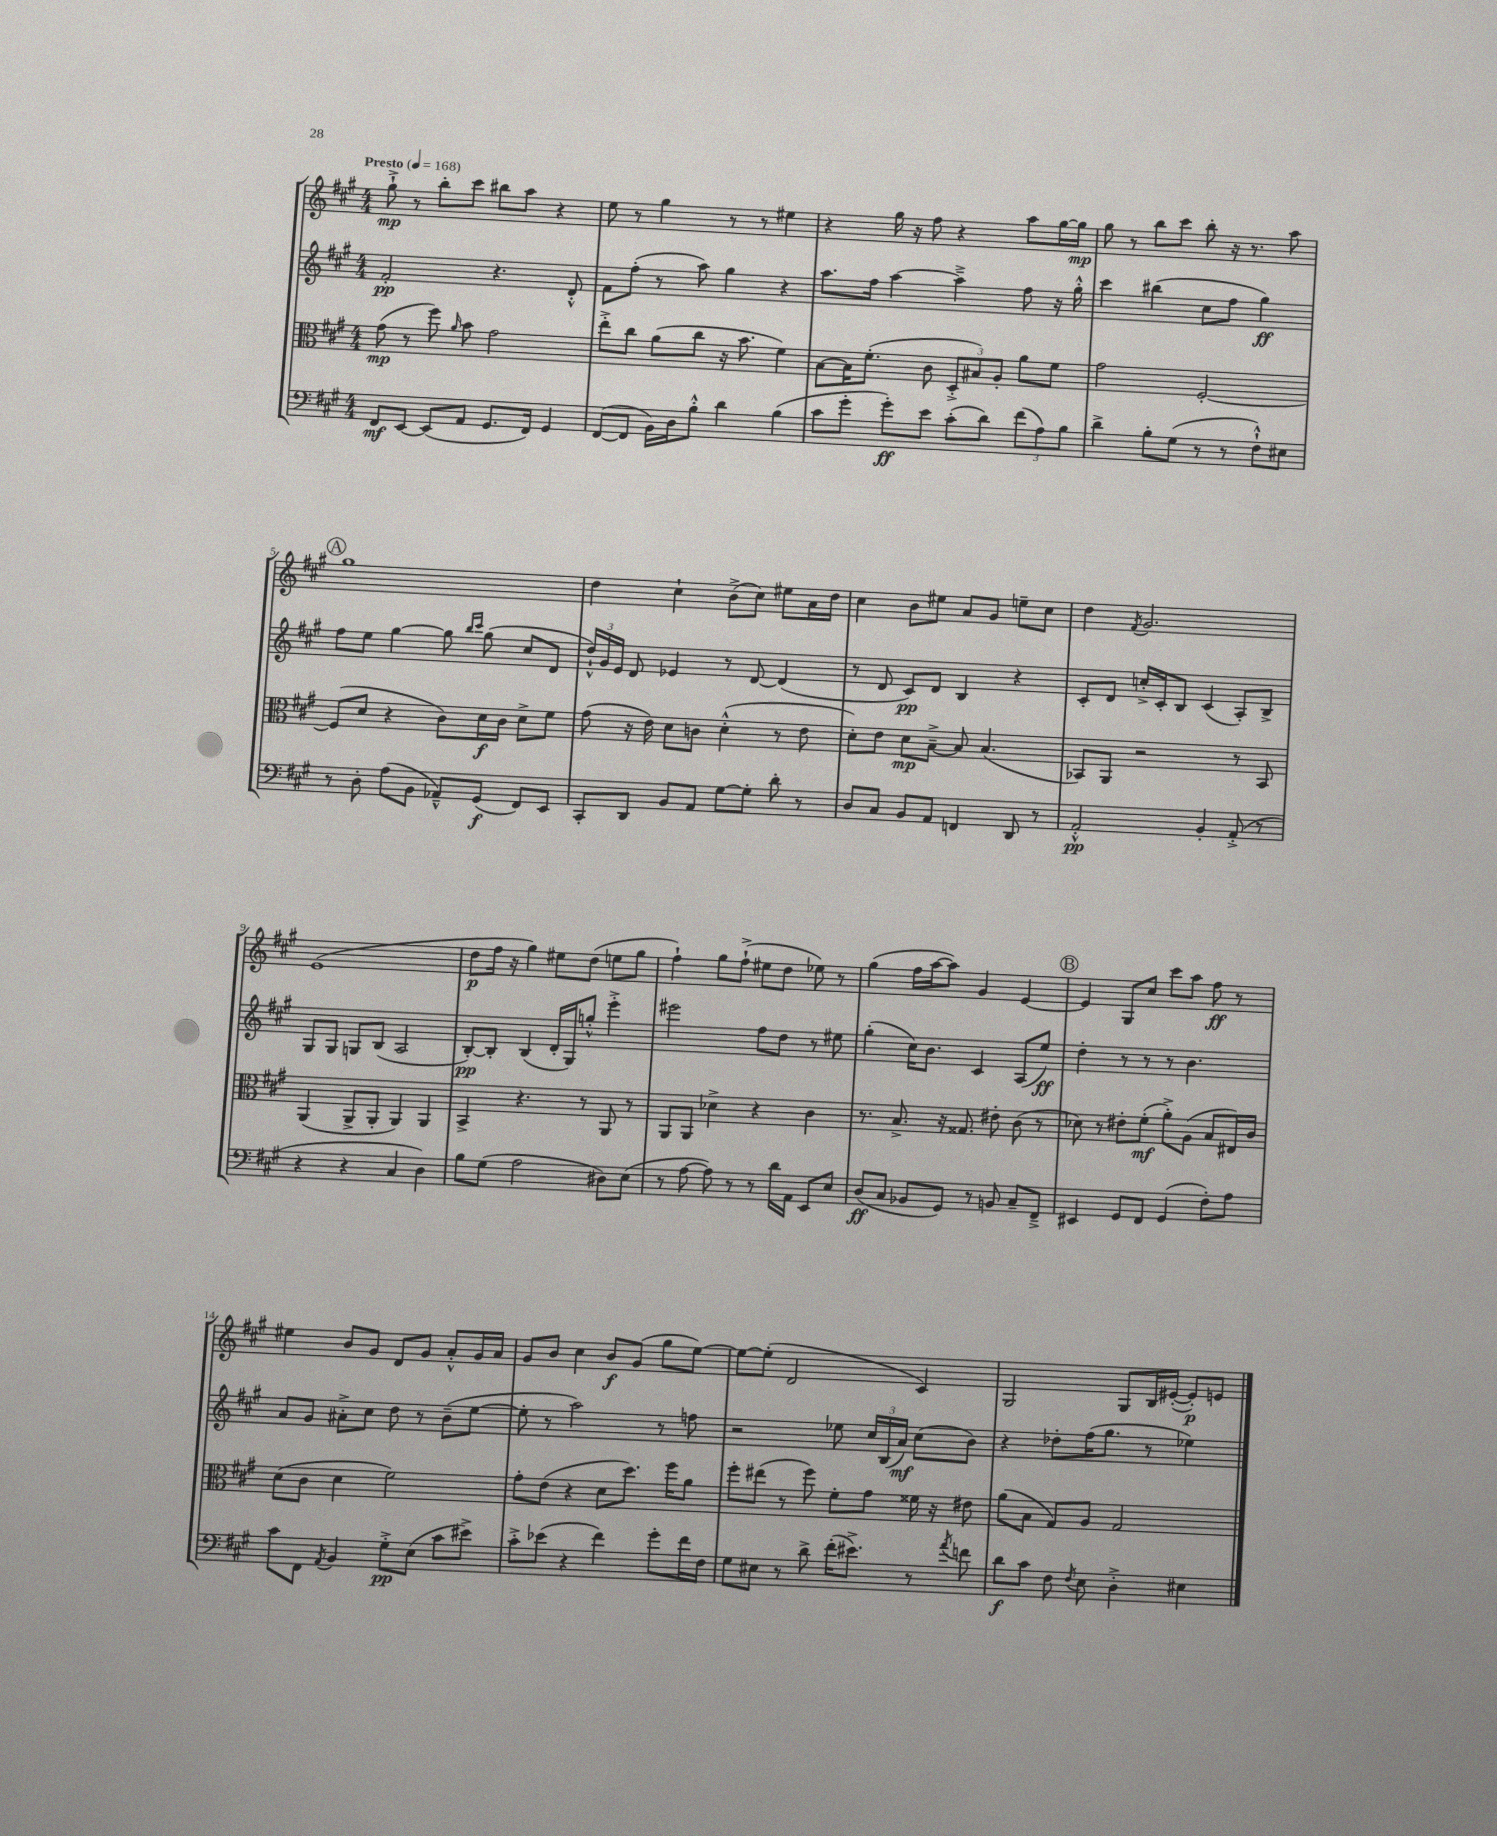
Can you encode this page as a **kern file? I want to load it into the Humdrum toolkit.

**kern	**dynam	**kern	**dynam	**kern	**dynam	**kern	**dynam
*part4	*part4	*part3	*part3	*part2	*part2	*part1	*part1
*staff4	*staff4	*staff3	*staff3	*staff2	*staff2	*staff1	*staff1
*clefF4	*	*clefC3	*	*clefG2	*	*clefG2	*
*k[f#c#g#]	*	*k[f#c#g#]	*	*k[f#c#g#]	*	*k[f#c#g#]	*
*M4/4	*	*M4/4	*	*M4/4	*	*M4/4	*
*MM168	*	*MM168	*	*MM168	*	*MM168	*
=1	=1	=1	=1	=1	=1	=1	=1
!	!	!	!	!	!	!LO:TX:a:B:t=Presto	!
8FF#/L	mf	(8g#\	mp	2f#'/	pp	8gg#`^\	mp
[8EE/J	.	8r	.	.	.	8r	.
(8EE/L]	.	8ff#\)	.	.	.	8bb'\L	.
.	.	16qqa/	.	.	.	.	.
8AA/J	.	8b\	.	.	.	8ccc#\J	.
8.GG#/L	.	2g#\	.	4.r	.	8bb#X\L	.
.	.	.	.	.	.	8aa\J	.
16FF#/Jk)	.	.	.	.	.	.	.
4GG#/	.	.	.	.	.	4r	.
.	.	.	.	8d'^^/	.	.	.
=2	=2	=2	=2	=2	=2	=2	=2
([8FF#/L	.	8ee'^\L	.	8f#\L	.	8ee\	.
8FF#/J]	.	8cc#\J	.	(8ff#'\J	.	8r	.
16BB\LL)	.	(8a\L	.	8r	.	4gg#\	.
16D\J	.	.	.	.	.	.	.
8B'^^\J	.	8cc#\J	.	8aa\)	.	.	.
4d\	.	16r	.	4gg#\	.	8r	.
.	.	8.b\	.	.	.	.	.
.	.	.	.	.	.	8r	.
(4B\	.	4f#\)	.	4r	.	4ee#X\	.
=3	=3	=3	=3	=3	=3	=3	=3
8c#\L	.	[8B\L	.	8.aa\L	.	4r	.
8g#'\J	.	16B\K]	.	.	.	.	.
.	.	(8.f#'\J	.	16ff#\Jk	.	.	.
8g#'\L)	ff	.	.	[4aa\	.	16gg#\	.
.	.	.	.	.	.	16r	.
8e\J	.	8c#\	.	.	.	8ff#\	.
(8c#'\L	.	12D'^/L	.	4aa~^\]	.	4r	.
.	.	12B#X/)	.	.	.	.	.
8d\J)	.	.	.	.	.	.	.
.	.	12A'/J	.	.	.	.	.
(12f#\L	.	8a\L	.	8ff#\	.	8aa\L	.
12A\)	.	.	.	.	.	.	.
.	.	8f#\J	.	16r	.	[16gg#\L	.
12B\J	.	.	.	.	.	.	.
.	.	.	.	16gg#'^^\	.	16gg#\JJ]	mp
=4	=4	=4	=4	=4	=4	=4	=4
4d^\	.	2g#\	.	4ccc#\	.	8gg#\	.
.	.	.	.	.	.	8r	.
8B'\L	.	.	.	(4bb#X\	.	8bb\L	.
(8G#\J	.	.	.	.	.	8ccc#\J	.
8r	.	[2F#'/	.	8cc#\L	.	8bb'\	.
8r	.	.	.	8ff#\J	.	16r	.
.	.	.	.	.	.	8.r	.
8F#`^^\L)	.	.	.	4gg#\)	ff	.	.
8E#X\J	.	.	.	.	.	8aa\	.
!!LO:LB:g=z
!!LO:REH:place=s1:t=A
=5	=5	=5	=5	=5	=5	=5	=5
8r	.	(8F#/L]	.	8ff#\L	.	1gg#	.
8D'\	.	8d/J	.	8ee\J	.	.	.
(8A\L	.	4r	.	[4gg#\	.	.	.
8BB\J	.	.	.	.	.	.	.
8AA-X~^^/L)	.	8c#\L)	.	8gg#\]	.	.	.
.	.	.	.	16qqbb/LL	.	.	.
.	.	.	.	16qqccc#/JJ	.	.	.
(8GG#/J	f	16d\L	f	(8gg#\	.	.	.
.	.	16c#\JJ	.	.	.	.	.
8FF#/L)	.	8d^\L	.	8cc#/L	.	.	.
8EE/J	.	8f#\J	.	8d/J	.	.	.
=6	=6	=6	=6	=6	=6	=6	=6
8CC#'/L	.	(8g#\	.	24dd`^^/LL)	.	4dd\	.
.	.	.	.	24g#/	.	.	.
.	.	.	.	24e/JJ	.	.	.
8DD/J	.	16r	.	8d/	.	.	.
.	.	16e\)	.	.	.	.	.
8BB/L	.	8d\L	.	4e-X/	.	4cc#`\	.
8AA/J	.	8cn\J	.	.	.	.	.
[8G#\L	.	(4d'^^\	.	8r	.	(8b^\L	.
8G#'\J]	.	.	.	[8d/	.	8cc#\J)	.
8d'\	.	8r	.	(4d/]	.	8ee#X\L	.
8r	.	8e\	.	.	.	16a\L	.
.	.	.	.	.	.	16dd\JJ	.
=7	=7	=7	=7	=7	=7	=7	=7
8D/L	.	8d'\L)	.	8r	.	4cc#\	.
8C#/J	.	8e\J	.	8d/	.	.	.
8BB/L	.	8d\L	mp	8c#/L)	pp	8b\L	.
8AA/J	.	[8B~^\J	.	8d/J	.	8ee#X\J	.
4FFn/	.	8B/]	.	4B/	.	8a/L	.
.	.	(4.B/	.	.	.	8g#/J	.
8DD/	.	.	.	4r	.	8een~\L	.
8r	.	.	.	.	.	8cc#\J	.
=8	=8	=8	=8	=8	=8	=8	=8
2AA'^^/	pp	8BB-X/L)	.	8c#'/L	.	4dd\	.
.	.	8AA/J	.	8d/J	.	.	.
.	.	.	.	.	.	8qf#/	.
.	.	2r	.	16ccn'^/LL	.	2.g#/	.
.	.	.	.	16c#'/J	.	.	.
.	.	.	.	8B/J	.	.	.
4BB'/	.	.	.	(4c#/	.	.	.
(8AA'^/	.	8r	.	8A'/L)	.	.	.
8r	.	8BB-/	.	8B^/J	.	.	.
!!LO:LB:g=z
=9	=9	=9	=9	=9	=9	=9	=9
4r	.	(4AA/	.	8G#/L	.	(1e	.
.	.	.	.	8G#/J	.	.	.
4r	.	8AA^/L	.	8Gn/L	.	.	.
.	.	8AA'/J	.	(8B/J	.	.	.
4C#/	.	4AA/)	.	2A/	.	.	.
4D\)	.	4AA/	.	.	.	.	.
=10	=10	=10	=10	=10	=10	=10	=10
8B\L	.	4BB^/	.	[8B'/L)	pp	8dd\L	p
(8G#\J	.	.	.	8B'/J]	.	16ff#\Jk	.
.	.	.	.	.	.	16r	.
2A\	.	4.r	.	(4B/	.	4gg#\)	.
.	.	.	.	16d'/LL	.	8ee#X\L	.
.	.	.	.	16G#/J)	.	.	.
.	.	8r	.	8ggn'^^/J	.	(8dd\J	.
8D#X\L)	.	8AA/	.	4eee'^\	.	8een\L	.
(8E\J	.	8r	.	.	.	8gg#\J	.
=11	=11	=11	=11	=11	=11	=11	=11
8r	.	8AA/L	.	2eee#X\	.	4ff#`\)	.
[8A\	.	8AA/J	.	.	.	.	.
8A\])	.	4d-X^\	.	.	.	8gg#\L	.
8r	.	.	.	.	.	(8ff#`^\J	.
8r	.	4r	.	8ff#\L	.	8ee#X\L	.
16d\LL	.	.	.	8dd\J	.	8dd\J	.
16AA\JJ	.	.	.	.	.	.	.
8EE/L	.	4c#\	.	8r	.	8ee-X\)	.
8E/J	.	.	.	8ee#X\	.	8r	.
=12	=12	=12	=12	=12	=12	=12	=12
(8D/L	ff	8.r	.	(4gg#'\	.	(4gg#\	.
8C#/J	.	.	.	.	.	.	.
.	.	8.B^/	.	.	.	.	.
8BB-X/L	.	.	.	16cc#\KL)	.	16ff#\LL	.
.	.	.	.	8.b\J	.	[16aa\J	.
8GG#/J)	.	16r	.	.	.	8aa\J])	.
.	.	8.G##X/	.	.	.	.	.
8r	.	.	.	4c#/	.	4g#/	.
8BBn/	.	8e#X'\	.	.	.	.	.
8C#~/L	.	(8c#\	.	(8A/L	.	[4e/	.
8FF#~^/J	.	8r	.	8ee/J)	ff	.	.
!!LO:REH:place=s1:t=B
=13	=13	=13	=13	=13	=13	=13	=13
4EE#X/	.	8d-X\)	.	4dd'\	.	4e/]	.
.	.	8r	.	.	.	.	.
8GG#/L	.	8e#X'\L	.	8r	.	8G#/L	.
8FF#/J	.	(8f#'\J	mf	8r	.	8cc#/J	.
(4GG#/	.	8a'^\L)	.	8r	.	8ccc#\L	.
.	.	(8A\J	.	4.b\	.	8aa\J	.
8F#'\L)	.	8B/L	.	.	.	8ff#\	ff
8A\J	.	16E#X/L)	.	.	.	8r	.
.	.	16c#/JJ	.	.	.	.	.
!!LO:LB:g=z
=14	=14	=14	=14	=14	=14	=14	=14
8c#\L	.	(8d\L	.	8a/L	.	4ee#X\	.
8FF#\J	.	8c#\J	.	8g#/J	.	.	.
8qAA/	.	.	.	.	.	.	.
4BB/	.	4d\	.	8a#X'^\L	.	8b/L	.
.	.	.	.	8cc#\J	.	8g#/J	.
8G#'^\L	pp	2f#\)	.	8dd\	.	8d/L	.
(8E\J	.	.	.	8r	.	8g#/J	.
8c#\L	.	.	.	(8b~\L	.	8a'^^/L	.
8e#X^\J)	.	.	.	[8ee\J	.	16g#/L	.
.	.	.	.	.	.	16a/JJ	.
=15	=15	=15	=15	=15	=15	=15	=15
8c#'^\L	.	8g#'\L	.	8ee'\]	.	8g#/L	.
(8e-X\J	.	(8e\J	.	8r	.	8b/J	.
4r	.	4r	.	2aa\)	.	4cc#\	.
4f#\)	.	8d\L	.	.	.	8b/L	f
.	.	8.dd\J)	.	.	.	(8g#/J	.
8g#'\L	.	.	.	8r	.	8gg#\L	.
.	.	16ff#\KL	.	.	.	.	.
16f#\L	.	8a\J	.	8ffn\	.	[8ee\J)	.
16F#\JJ	.	.	.	.	.	.	.
=16	=16	=16	=16	=16	=16	=16	=16
8G#\L	.	8ff#'\L	.	2r	.	8ee\L_	.
8E#X\J	.	(8ee#X\J	.	.	.	(8ee'\J]	.
8r	.	8r	.	.	.	2d/	.
8d^\	.	8ff#\)	.	.	.	.	.
(16f#'\KL	.	8f#'\L	.	8ee-X\	.	.	.
8.e#X^\J)	.	.	.	.	.	.	.
.	.	8g#\J	.	24cc#/LL	.	.	.
.	.	.	.	(24B/	.	.	.
.	.	.	.	24a/JJ)	mf	.	.
8r	.	16f##X\	.	(8cc#\L	.	4c#/)	.
.	.	16r	.	.	.	.	.
8qa/	.	.	.	.	.	.	.
8fn\	.	8e#X\	.	8b\J)	.	.	.
=17	=17	=17	=17	=17	=17	=17	=17
8d\L	f	(8a\L	.	4r	.	2G#/	.
8c#\J	.	8B\J	.	.	.	.	.
8F#\	.	8G#/L)	.	8dd-X'\L	.	.	.
8qF#/	.	.	.	.	.	.	.
8E\	.	8A/J	.	(16ff#\K	.	.	.
.	.	.	.	8.gg#\J	.	.	.
4D'^\	.	2G#/	.	.	.	8G#/L	.
.	.	.	.	8r	.	16B/L	.
.	.	.	.	.	.	([16e#X'/JJ	.
4E#X\	.	.	.	4ee-X\)	.	8e#'/L])	p
.	.	.	.	.	.	8en/J	.
==	==	==	==	==	==	==	==
*-	*-	*-	*-	*-	*-	*-	*-
